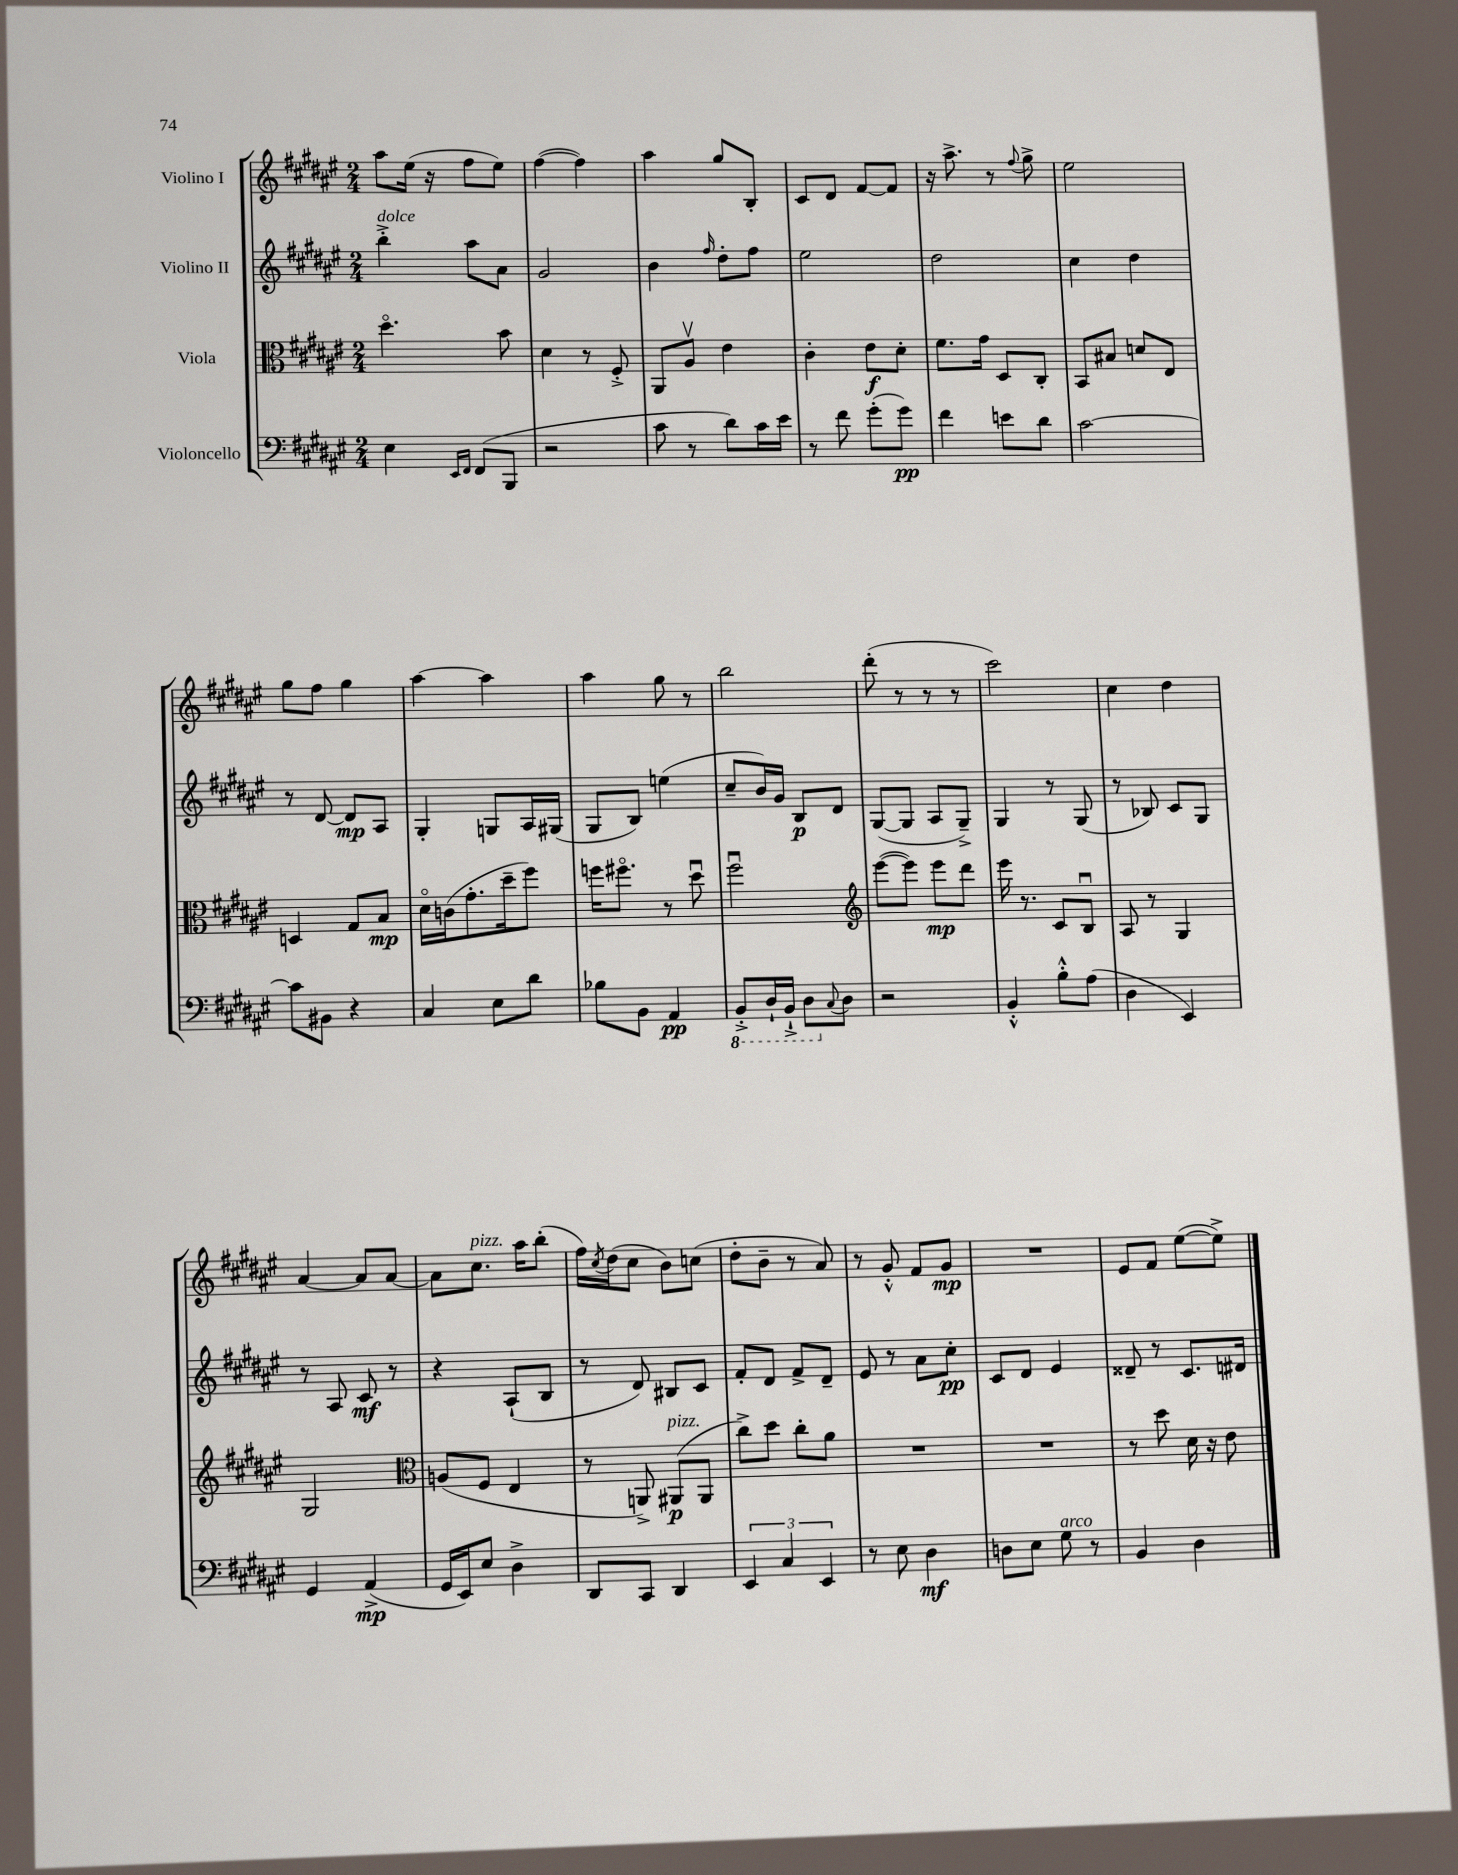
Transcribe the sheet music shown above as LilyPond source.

<<
\new StaffGroup <<
\new Staff = "s0" \with { instrumentName = "Violino I" } {
    \clef treble \key fis \major \numericTimeSignature \time 2/4
    ais''8 eis''16( r16 fis''8 eis''8) |
    fis''4~( fis''4) |
    ais''4 gis''8 b8-. |
    cis'8 dis'8 fis'8~ fis'8 |
    r16 ais''8.-> r8 \appoggiatura { fis''8 } gis''8-> |
    eis''2 |
    gis''8 fis''8 gis''4 |
    ais''4~ ais''4 |
    ais''4 gis''8 r8 |
    b''2 |
    dis'''8-.( r8 r8 r8 |
    cis'''2) |
    cis''4 dis''4 |
    ais'4~ ais'8 ais'8~ |
    ais'8 cis''8.^\markup { \italic "pizz." } ais''16 b''8-.( |
    fis''16) \acciaccatura { cis''8 } dis''16( cis''8 b'8) c''8( |
    dis''8-. b'8-- r8 ais'8) |
    r8 gis'8-.-^ fis'8 gis'8\mp |
    R2 |
    eis'8 fis'8 eis''8~( eis''8->) \bar "|." |
}
\new Staff = "s1" \with { instrumentName = "Violino II" } {
    \clef treble \key fis \major \numericTimeSignature \time 2/4
    b''4-.->^\markup { \italic "dolce" } ais''8 ais'8 |
    gis'2 |
    b'4 \grace { fis''16 } dis''8-. fis''8 |
    eis''2 |
    dis''2 |
    cis''4 dis''4 |
    r8 dis'8~ dis'8\mp ais8 |
    gis4-. g8 ais16 gis16( |
    gis8 b8) e''4( |
    cis''8-- b'16) gis'16 b8\p dis'8 |
    gis8~( gis8 ais8 gis8--->) |
    gis4 r8 gis8( |
    r8 bes8) cis'8 gis8 |
    r8 ais8 cis'8\mf r8 |
    r4 ais8-!( b8 |
    r8 dis'8) bis8 cis'8 |
    fis'8-. dis'8 fis'8-> dis'8-- |
    eis'8 r8 ais'8 cis''8-.\pp |
    cis'8 dis'8 eis'4 |
    disis'8-- r8 cis'8. dis'16 \bar "|." |
}
\new Staff = "s2" \with { instrumentName = "Viola" } {
    \clef alto \key fis \major \numericTimeSignature \time 2/4
    dis''4.\flageolet b'8 |
    dis'4 r8 fis8-.-> |
    ais,8 ais8\upbow eis'4 |
    cis'4-. eis'8\f dis'8-. |
    fis'8. gis'16 dis8 cis8-. |
    b,8 bis8 d'8 eis8 |
    d4 gis8 b8\mp |
    dis'16\flageolet c'16( gis'8.-. dis''16-- fis''8) |
    f''16 fis''8.\flageolet r8 dis''8\downbow |
    fis''2\downbow |
    \clef treble eis'''8~( eis'''8) eis'''8\mp dis'''8 |
    eis'''16 r8. cis'8 b8\downbow |
    ais8 r8 gis4 |
    gis2 |
    \clef alto a8( fis8 eis4 |
    r8 a,8->) ais,8\p^\markup { \italic "pizz." }( ais,8 |
    cis''8->) dis''8 cis''8-. ais'8 |
    R2 |
    R2 |
    r8 dis''8 dis'16 r16 eis'8 \bar "|." |
}
\new Staff = "s3" \with { instrumentName = "Violoncello" } {
    \clef bass \key fis \major \numericTimeSignature \time 2/4
    eis4 \grace { eis,16 fis,16 } fis,8( b,,8 |
    r2 |
    cis'8 r8 dis'8) cis'16 eis'16 |
    r8 fis'8 gis'8-.( gis'8\pp) |
    fis'4 e'8 dis'8 |
    cis'2~ |
    cis'8 bis,8 r4 |
    cis4 eis8 dis'8 |
    bes8 b,8 ais,4\pp |
    \ottava #-1 b,,8-.-> dis,16-! b,,16-!-> dis,8 \ottava #0 \appoggiatura { cis8 } dis8 |
    r2 |
    b,4-.-^ b8-.-^ ais8( |
    dis4 eis,4) |
    gis,4 ais,4->\mp( |
    gis,16 eis,16) eis8 dis4-> |
    dis,8 cis,8 dis,4 |
    \tuplet 3/2 { eis,4 cis4 eis,4 } |
    r8 eis8 dis4\mf |
    d8 eis8 gis8^\markup { \italic "arco" } r8 |
    b,4 dis4 \bar "|." |
}
>>
>>
\layout { \context { \Score \remove "Bar_number_engraver" } }
